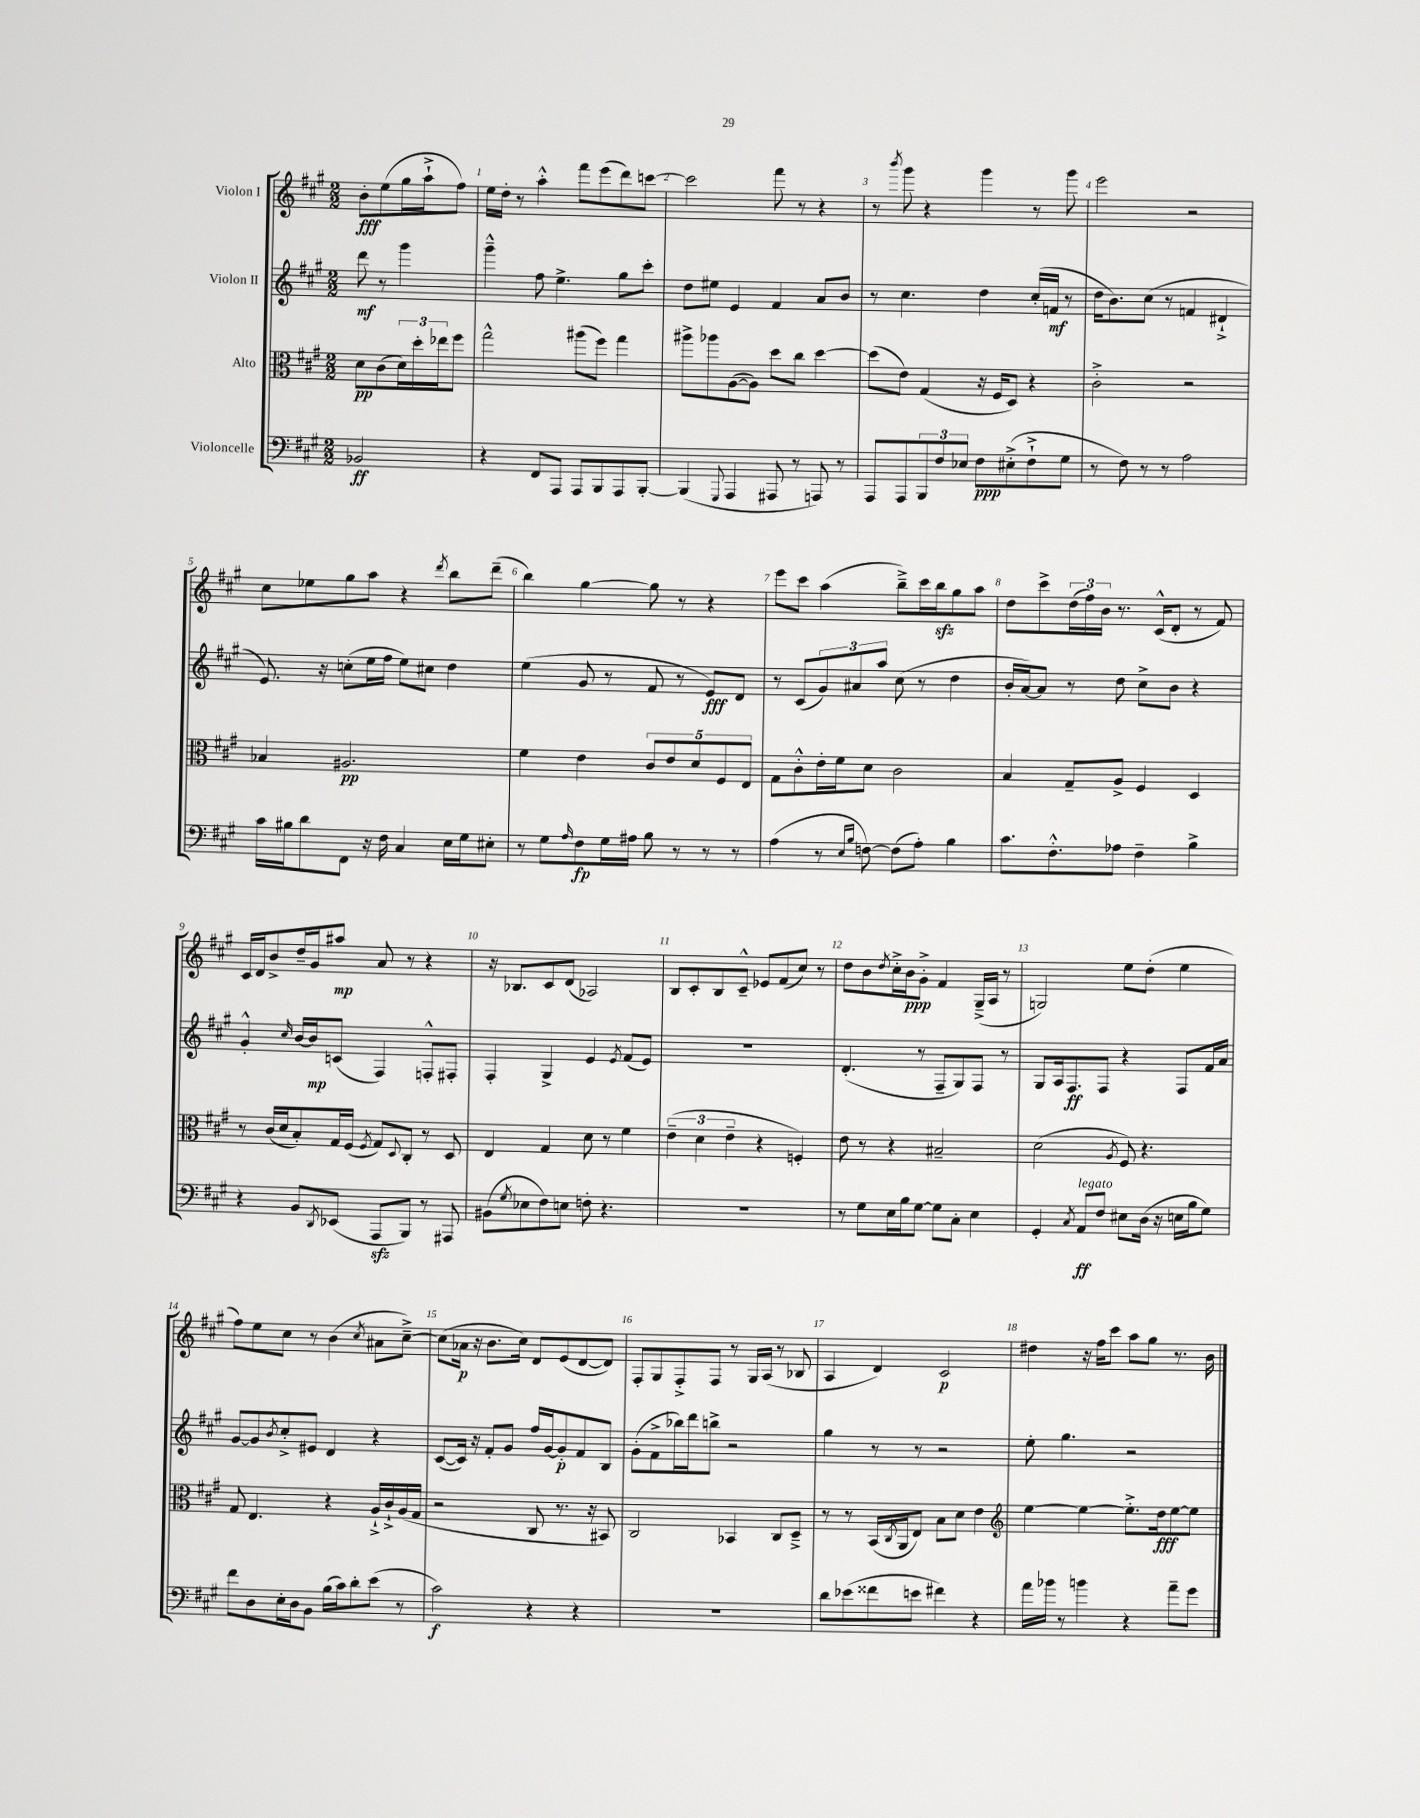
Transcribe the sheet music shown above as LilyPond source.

<<
\new StaffGroup <<
\new Staff = "s0" \with { instrumentName = "Violon I" } {
    \clef treble \key a \major \numericTimeSignature \time 2/2 \partial 2
    b'8-.\fff e''8( gis''16 a''16-!-> fis''8) |
    e''16 d''16-. r8 a''4-.-^ fis'''8 e'''8( d'''8) c'''8~ |
    c'''2 fis'''8 r8 r4 |
    r8 \acciaccatura { b'''8 } gis'''8 r4 gis'''4 r8 gis'''8 |
    e'''2 r2 |
    cis''8 ees''8 gis''8 a''8 r4 \acciaccatura { d'''8 } b''8 d'''8--( |
    b''4) gis''4~ gis''8 r8 r4 |
    e'''8 cis'''8 a''4( b''8--->) cis'''16 b''16\sfz gis''8 a''8 |
    d''8 cis'''8-> \tuplet 3/2 { d''16( fis''16) b'16 } r8. cis'16-^( d'8-. r8 fis'8) |
    cis'16 d'16 b'8-> d''16-- gis'16 ais''8\mp a'8 r8 r4 |
    r16 bes8. cis'8 d'8( aes2) |
    b8 cis'8-. b8 cis'8---^ ees'8 fis'8( cis''8) r8 |
    d''8 b'8 \acciaccatura { d''8 } cis''16-.-> b'16\ppp gis'8-.-> fis'4 gis16--->( a16 r8 |
    g2) e''8 d''8-.( e''4 |
    fis''8) e''8 cis''8 r8 b'4( \acciaccatura { cis''8 } ais'8 cis''8~--->) |
    cis''8( aes'16\p r16 b'8. cis''16) d'8 e'8( d'8~ d'8) |
    fis8-. gis8 fis8-.-> fis8 r8 gis16 a16( r8 bes8 |
    a4 d'4) cis'2\p |
    dis''4 r16 fis''16 cis'''8 a''8 gis''8 r8. b'16 \bar "|." |
}
\new Staff = "s1" \with { instrumentName = "Violon II" } {
    \clef treble \key a \major \numericTimeSignature \time 2/2 \partial 2
    d'''8\mf r8 gis'''4 |
    gis'''4---^ fis''8 e''4.-> gis''8 cis'''8-. |
    d''8 eis''8 e'4 fis'4 a'8 b'8 |
    r8 cis''4. d''4 cis''16-.( f'16\mf r8 |
    d''16 b'8.) cis''8( r8 f'4 dis'4-!-> |
    e'8.) r16 c''8-.( e''16 fis''16 e''8) cis''8 d''4 |
    e''4( gis'8 r8 fis'8 r8 e'8\fff) d'8 |
    r8 cis'8( \tuplet 3/2 { gis'8) ais'8 a''8 } cis''8( r8 d''4 |
    b'16-. a'16~) a'8 r8 d''8 cis''8-> b'8 r4 |
    gis'4-.-^ \grace { cis''16 } b'16~ b'16\mp c'8( fis4) f8-.-^ fis8-. |
    fis4-. gis4-> e'4 \acciaccatura { e'8 } fis'8( e'8) |
    R1 |
    d'4.-.( r8 fis8-- gis8) fis8 r8 |
    gis8 a16 fis8.\ff fis8 r4 fis8 fis'16 a'16 |
    gis'8~ gis'8 \acciaccatura { b'8 } cis''8-.-> eis'8 d'4 r4 |
    cis'8~( cis'16) r16 fis'8-. gis'8 fis''16 gis'16~ gis'8-.\p fis'8 b8 |
    gis'8-.( fis'8-> bes''16) d'''16 b''8-> r2 |
    gis''4 r8 r8 r2 |
    e''8-. gis''4. r2 \bar "|." |
}
\new Staff = "s2" \with { instrumentName = "Alto" } {
    \clef alto \key a \major \numericTimeSignature \time 2/2 \partial 2
    d'8\pp cis'8( \tuplet 3/2 { d'16) d''16-. ees''16 } fis''8 |
    gis''2-^ ais''8( fis''8) gis''4 |
    ais''8-> aes''8 a8~( a8) d''8 cis''8 d''4~ |
    d''8( e'8) gis4( r16 fis16 d8) r4 |
    cis'2-.-> r2 |
    bes4 ais2.\pp |
    fis'4 e'4 \tuplet 5/4 { cis'8 e'8 d'8 fis8 e8 } |
    gis8 cis'8-.-^ e'16-. fis'16 d'8 cis'2 |
    b4 gis8-- a8-> fis4 d4 |
    r8 cis'16( d'16 b8-.) gis16 fis16( \acciaccatura { fis8 } gis8) \appoggiatura { d8 } cis8-. r8 d8 |
    e4 gis4 d'8 r8 fis'4 |
    \tuplet 3/2 { e'4--( d'4 e'4-- } r4 f4-.) |
    e'8 r8 r4 bis2-- |
    d'2( \acciaccatura { a8 } fis8) r4. |
    gis8 e4. r4 a16-!-> cis'16-!-> a16( gis16 |
    r2 cis8 r8. r16 bis,8) |
    cis2 bes,4 cis8 d8---> |
    r8 r8 b,16( \acciaccatura { cis8 } a,16 e8) b8 d'8 e'4 |
    \clef treble e''4~ e''4~ e''8.-.-> d''16\fff e''8~ e''8 \bar "|." |
}
\new Staff = "s3" \with { instrumentName = "Violoncelle" } {
    \clef bass \key a \major \numericTimeSignature \time 2/2 \partial 2
    bes,2\ff |
    r4 fis,8 a,,8 a,,8 b,,8 a,,8 b,,8~-. |
    b,,4( \appoggiatura { gis,,8 } a,,4 ais,,8 r8 a,,8) r8 |
    a,,8 a,,8 \tuplet 3/2 { b,,8 fis8 ees8 } fis8\ppp eis8-.->( fis8-!-> gis8 |
    r8 fis8) r8 r8 a2 |
    cis'16 bis16 d'8 fis,8 r16 fis16 cis4 e16 gis16 eis8-. |
    r8 gis8 \grace { a16 } fis8\fp gis16 ais16 b8 r8 r8 r8 |
    a4( r8 \grace { e16 b16 } f8~) f8( a8-.) b4 |
    cis'8. fis8.-.-^ aes8 fis4-- b4-> |
    r4 b,8 \acciaccatura { d,8 } ees,8( a,,8\sfz b,,8) r8 ais,,8 |
    bis,8( \acciaccatura { gis8 } ees8 fis8) e8 f8-. r4. |
    R1 |
    r8 gis8 e16 b16 gis8~ gis8 cis8-. e4 |
    gis,4-. \acciaccatura { cis8 } a,8\ff^\markup { \italic "legato" } fis8 eis8 d16( r16 e16 b16 gis8) |
    fis'8 d8 e16-. d16 b,8 b16( cis'16) d'8-. e'8( r8 |
    cis'2\f) r4 r4 |
    R1 |
    d'8 ees'8( fisis'8 e'8 fis'4) r4 |
    a'16 bes'16 r8 b'4 r4 a'8-- gis'8 \bar "|." |
}
>>
>>
\layout { \context { \Score \override BarNumber.break-visibility = ##(#f #t #t) barNumberVisibility = #all-bar-numbers-visible } }
